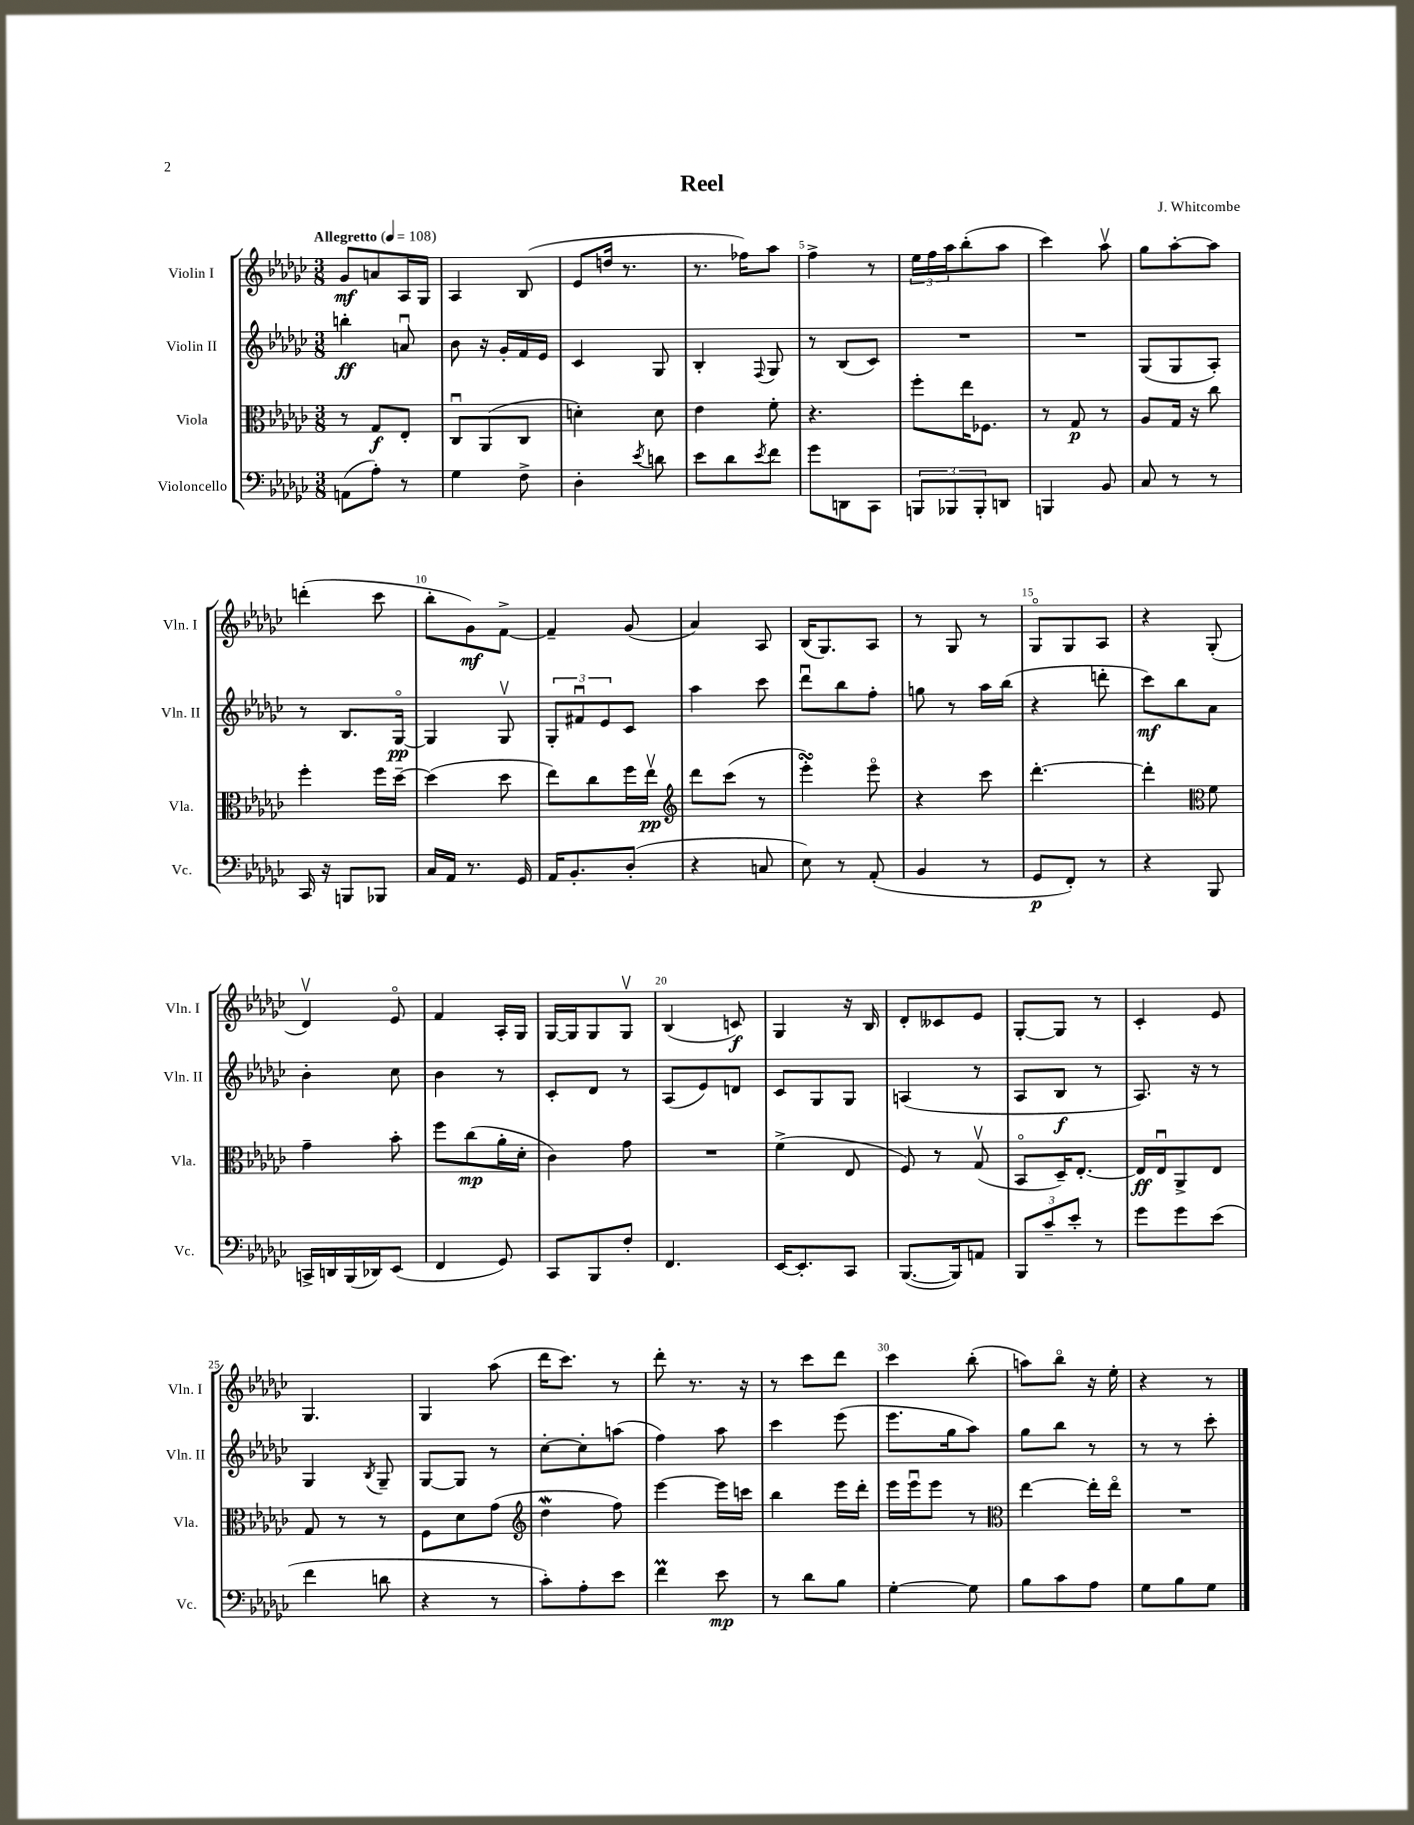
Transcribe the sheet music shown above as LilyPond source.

\header { title = "Reel" composer = "J. Whitcombe" }
<<
\new StaffGroup <<
\new Staff = "s0" \with { instrumentName = "Violin I" shortInstrumentName = "Vln. I" } {
    \clef treble \key ges \major \numericTimeSignature \time 3/8 \tempo "Allegretto" 4 = 108
    ges'8\mf a'8 aes16 ges16 |
    aes4 bes8( |
    ees'8 d''16 r8. |
    r8. fes''16) aes''8 |
    f''4-> r8 |
    \tuplet 3/2 { ees''16 f''16 aes''16 } bes''8-.( aes''8 |
    ces'''4) aes''8\upbow |
    ges''8 aes''8~-. aes''8 |
    d'''4-.( ces'''8 |
    bes''8-. ges'8\mf) f'8~-> |
    f'4-- ges'8( |
    aes'4) aes8 |
    bes16( ges8.) aes8 |
    r8 ges8 r8 |
    ges8\flageolet ges8 aes8 |
    r4 ges8-.( |
    des'4\upbow) ees'8\flageolet |
    f'4 aes16-. ges16 |
    ges16~ ges16 ges8 ges8\upbow |
    bes4( c'8\f) |
    ges4 r16 bes16 |
    des'8-. ceses'8 ees'8 |
    ges8~-. ges8 r8 |
    ces'4-. ees'8 |
    ges4. |
    ges4 aes''8( |
    des'''16 ces'''8.) r8 |
    des'''8-. r8. r16 |
    r8 ces'''8 des'''8 |
    ces'''4 bes''8-.( |
    a''8) bes''8\flageolet r16 ees''16-. |
    r4 r8 \bar "|." |
}
\new Staff = "s1" \with { instrumentName = "Violin II" shortInstrumentName = "Vln. II" } {
    \clef treble \key ges \major \numericTimeSignature \time 3/8
    b''4-.\ff a'8\downbow |
    bes'8 r16 ges'16-. f'16 ees'16 |
    ces'4 ges8 |
    bes4-. \appoggiatura { f8 } ges8 |
    r8 bes8( ces'8) |
    R4. |
    R4. |
    ges8( ges8 aes8-.) |
    r8 bes8. ges16~\flageolet\pp |
    ges4 ges8\upbow |
    \tuplet 3/2 { ges8-. fis'8\downbow ees'8 } ces'8 |
    aes''4 ces'''8 |
    des'''8\downbow bes''8 f''8-. |
    g''8 r8 aes''16 bes''16( |
    r4 d'''8-. |
    ces'''8\mf) bes''8 aes'8 |
    bes'4-. ces''8 |
    bes'4 r8 |
    ces'8-. des'8 r8 |
    aes8( ees'8) d'8 |
    ces'8 ges8 ges8 |
    a4( r8 |
    aes8 bes8\f r8 |
    aes8.) r16 r8 |
    ges4 \acciaccatura { bes8 } ges8-- |
    ges8~ ges8 r8 |
    ces''8~-. ces''8-. a''8( |
    f''4) aes''8 |
    ces'''4 ees'''8( |
    ees'''8. ges''16 aes''8) |
    ges''8 bes''8 r8 |
    r8 r8 ces'''8-. \bar "|." |
}
\new Staff = "s2" \with { instrumentName = "Viola" shortInstrumentName = "Vla." } {
    \clef alto \key ges \major \numericTimeSignature \time 3/8
    r8 ges8\f ees8-. |
    ces8\downbow aes,8( ces8 |
    d'4-.) d'8 |
    ees'4 f'8-. |
    r4. |
    f''8-. ees''16 fes8. |
    r8 ges8\p r8 |
    aes8 ges16 r16 ces''8 |
    f''4-. f''16 des''16~-- |
    des''4( des''8 |
    ees''8) ces''8 f''16 ees''16\upbow\pp |
    \clef treble des'''8 ces'''8( r8 |
    ees'''4-.\turn) ees'''8\flageolet |
    r4 ces'''8 |
    des'''4.~-. |
    des'''4-. \clef alto f'8 |
    ges'4-- bes'8-. |
    f''8 ces''8\mp( aes'16-. des'16-. |
    ces'4) ges'8 |
    R4. |
    f'4->( ees8 |
    f8) r8 ges8\upbow( |
    bes,8\flageolet des16--) ees8.~-. |
    ees16\ff ees16\downbow aes,8-> ees8 |
    ges8 r8 r8 |
    f8 des'8 ges'8( |
    \clef treble des''4\mordent f''8) |
    ees'''4~ ees'''16 c'''16 |
    bes''4 ees'''16 des'''16-. |
    ees'''16 ees'''16\downbow ees'''8 r8 |
    \clef alto ees''4~ ees''16-. ees''16\flageolet |
    R4. \bar "|." |
}
\new Staff = "s3" \with { instrumentName = "Violoncello" shortInstrumentName = "Vc." } {
    \clef bass \key ges \major \numericTimeSignature \time 3/8
    a,8( aes8-.) r8 |
    ges4 f8-> |
    des4-. \acciaccatura { ees'8 } d'8 |
    ees'8 des'8 \acciaccatura { ees'8 } f'8 |
    ges'8 d,8 ces,8 |
    \tuplet 3/2 { b,,8 bes,,8 bes,,8-. } d,8 |
    b,,4 bes,8 |
    ces8 r8 r8 |
    ces,16 r16 b,,8 bes,,8 |
    ces16 aes,16 r8. ges,16 |
    aes,16 bes,8.-. des8-.( |
    r4 c8 |
    ees8) r8 aes,8-.( |
    bes,4 r8 |
    ges,8\p f,8-.) r8 |
    r4 bes,,8 |
    c,16-> d,16 bes,,16( des,16) ees,8( |
    f,4 ges,8) |
    ces,8 bes,,8 f8-. |
    f,4. |
    ees,16~ ees,8.-. ces,8 |
    bes,,8.~( bes,,16) a,8 |
    \tuplet 3/2 { bes,,8 ces'8-- ees'8-. } r8 |
    ges'8 ges'8 ees'8( |
    f'4 d'8 |
    r4 r8 |
    ces'8-.) aes8-. ees'8 |
    f'4\prall ees'8\mp |
    r8 des'8 bes8 |
    ges4~-. ges8 |
    bes8 ces'8 aes8 |
    ges8 bes8 ges8 \bar "|." |
}
>>
>>
\layout { \context { \Score \override BarNumber.break-visibility = ##(#f #t #t) barNumberVisibility = #(every-nth-bar-number-visible 5) } }
